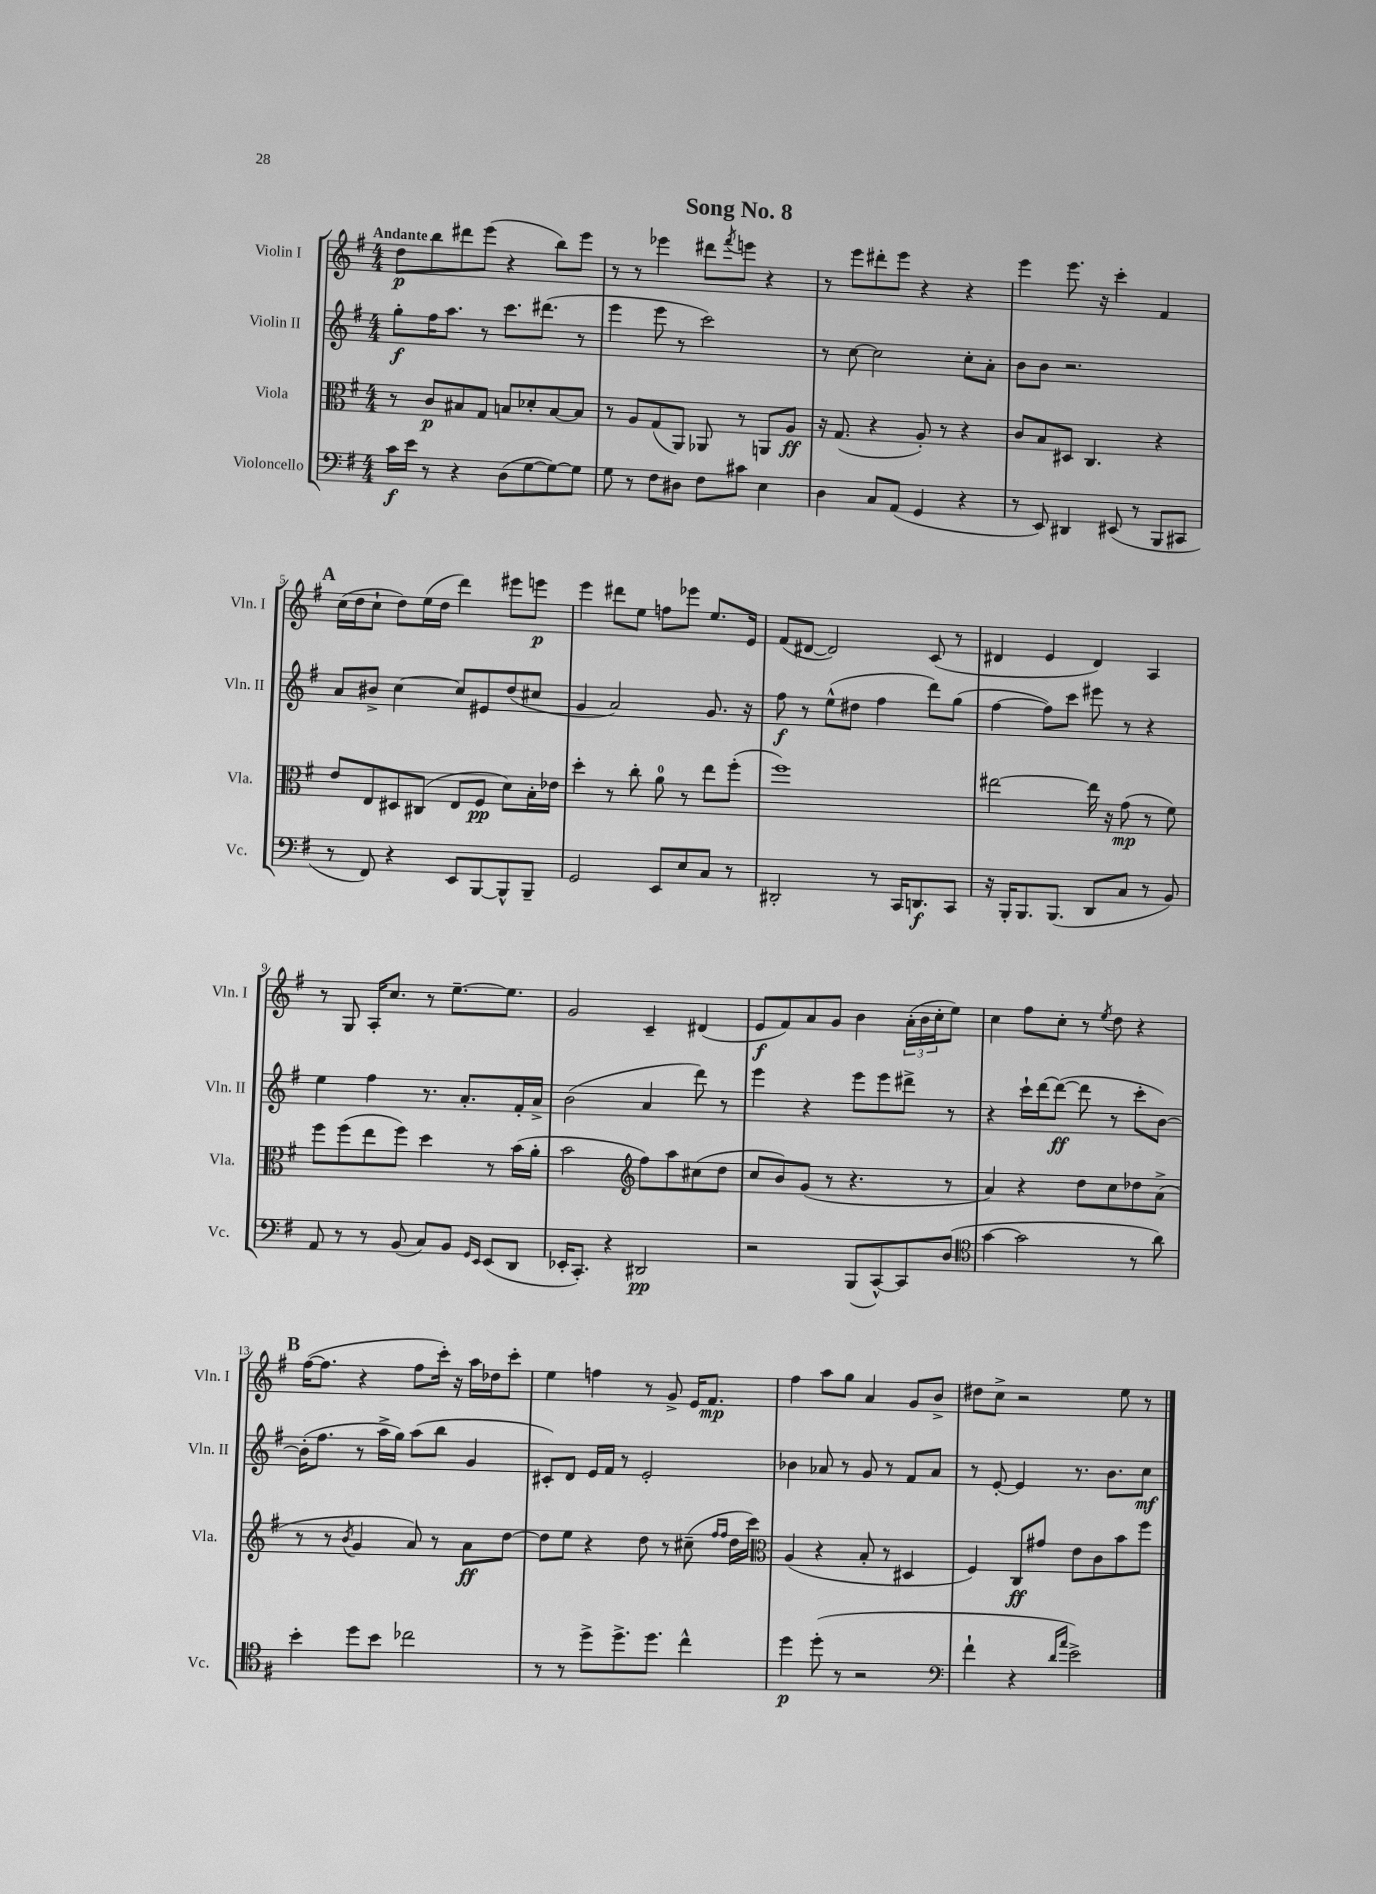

**kern	**kern	**kern	**kern
*staff4	*staff3	*staff2	*staff1
*clefF4	*clefC3	*clefG2	*clefG2
*k[f#]	*k[f#]	*k[f#]	*k[f#]
*M4/4	*M4/4	*M4/4	*M4/4
16c	8r	8gg'	8dd
16e	.	.	.
8r	8c	16ff#	8bb
.	.	8.aa	.
4r	8B#	.	8ddd#
.	8G	8r	(8eee
(8D	8B	8.ccc	4r
[8G	8d-'	.	.
.	.	(8.ddd#	.
8G_)	[8B	.	8bb)
8G]	8B]	8r	8eee
=	=	=	=
8G	8r	4eee	8r
8r	8A	.	8r
8F#	(8G	8eee	4eee-
8D#	8AA)	8r	.
8F#	8AA-	2ccc)	8ddd#
.	.	.	8qfff#
8c#	8r	.	8eee
4E	8AA	.	4r
.	8A	.	.
=	=	=	=
4D	16r	8r	8r
.	(8.G	.	.
.	.	[8cc	8eee
8C	4r	2cc]	8ddd#'
(8AA	.	.	8eee
4GG	8A')	.	4r
.	8r	.	.
4r	4r	8cc'	4r
.	.	8a'	.
=	=	=	=
8r	8c	8b	4eee
8EE)	8B	8b	.
4DD#	8D#	2.r	8.eee
.	4.C	.	.
.	.	.	16r
(8EE#	.	.	4ccc'
8r	.	.	.
8BBB	4r	.	4f#
8CC#	.	.	.
=	=	=	=
8r	8e	8a	(16cc
.	.	.	16dd
8FF#)	8E	8b#^	8cc`
4r	8D#	[4cc	8dd)
.	(8C#	.	(16ee
.	.	.	16dd
8EE	8E	8cc]	4ddd)
[8BBB	8F#	8e#	.
8BBB^^]	8d)	(8dd	8eee#
8BBB~	16B'	8cc#	8eee
.	16e-	.	.
=	=	=	=
2GG	4dd'	4g	4eee
.	8r	2a)	8ddd#
.	8cc'	.	8ee
8EE	8a	.	8ff
8E	8r	.	8eee-
8C	8ee	8.g	8.ee
8r	(8ff#'	.	.
.	.	16r	16e
=	=	=	=
2DD#'	1ff#)	8ff#	(8f#
.	.	8r	[8d#
.	.	(8ee^^	2d#])
.	.	8dd#	.
8r	.	4ff#	.
16CC	.	.	.
8.DD	.	.	.
.	.	8ddd)	(8c
8CC	.	(8gg	8r
=	=	=	=
16r	[2ee#	[4ff#	4d#
16BBB'	.	.	.
8.BBB	.	.	.
.	.	8ff#])	4e
(8.BBB	.	.	.
.	.	8ccc	.
8DD	16ee#]	8eee#	4d#)
.	16r	.	.
8C	(8g	8r	.
8r	8r	4r	4A
8BB)	8f#)	.	.
=	=	=	=
8AA	8ff#	4ee	8r
8r	(8ff#	.	8G
8r	8ee	4ff#	16A'
.	.	.	8.cc
(8BB	8ff#)	.	.
8C)	4dd	8.r	8r
8BB	.	.	[8.ee~
.	.	8.a'	.
16qqGG	.	.	.
16qqEE	.	.	.
(8EE	8r	.	.
.	.	.	8.ee]
8DD	(16b	16f#'	.
.	16a'	16a^	.
=	=	=	=
16EE-'	2b	(2b	2g
8.CC')	.	.	.
4r	.	.	.
*	*clefG2	*	*
2DD#	8ff#)	4a	4c~
.	8aa	.	.
.	(8cc#	8ddd)	(4d#
.	8dd	8r	.
=	=	=	=
2r	8cc	4eee	8e
.	8b)	.	8f#)
.	(8g	4r	8a
.	8r	.	8g
(8BBB	4.r	8eee	4b
[8CC^^)	.	8eee	.
8CC]	.	8ddd#^	(24a'
.	.	.	24b
.	.	.	24cc'
(8D	8r	8r	8ee)
=	=	=	=
*clefC4	*	*	*
[4g	4a)	4r	4cc
2g]	4r	16ccc`	8ff#
.	.	[16ddd	.
.	.	(8ddd_	8cc'
.	8dd	8ddd]	8r
.	.	.	8qee
.	8cc	8r	8dd
8r	8dd-	8ccc'	4r
8a)	(8a^	[8b)	.
=	=	=	=
4b'	8r	(16b']	([16ff#
.	.	8.ff#	8.ff#]
.	8r	.	.
.	8qb	.	.
8dd	4g	8r	4r
8b	.	16aa^	.
.	.	16gg)	.
2cc-	8a)	(8aa	8ff#
.	8r	8bb	16ccc')
.	.	.	16r
.	8a	4g	16aa
.	.	.	16dd-
.	[8dd	.	8ccc'
=	=	=	=
8r	8dd]	8c#')	4ee
8r	8ee	8d	.
8dd^	4r	16e	4ff
.	.	16f#	.
8.dd^	.	8r	.
.	8dd	2e'	8r
8.dd	.	.	.
.	8r	.	8g^
4cc^^	(8cc#~	.	16e
.	.	.	8.f#
.	16qqff#	.	.
.	16qqff#	.	.
.	16dd	.	.
.	16ccc)	.	.
=	=	=	=
*	*clefC3	*	*
4dd	(4A	4b-	4ff#
(8dd'	4r	8a-	8aa
8r	.	8r	8gg
2r	8B'	8g	4a
.	8r	8r	.
.	4D#	8f#	8g
.	.	8a-	8b^
=	=	=	=
*clefF4	*	*	*
4f#`	4F#)	8r	8dd#
.	.	[8e'	8cc^
4r	8C	4e]	2r
.	8g#	.	.
16qqd	.	.	.
16qqa	.	.	.
2e^)	8e	8.r	.
.	8c	.	.
.	.	8.b	.
.	8b	.	8ee
.	8ff#	8cc	8r
==	==	==	==
*-	*-	*-	*-
